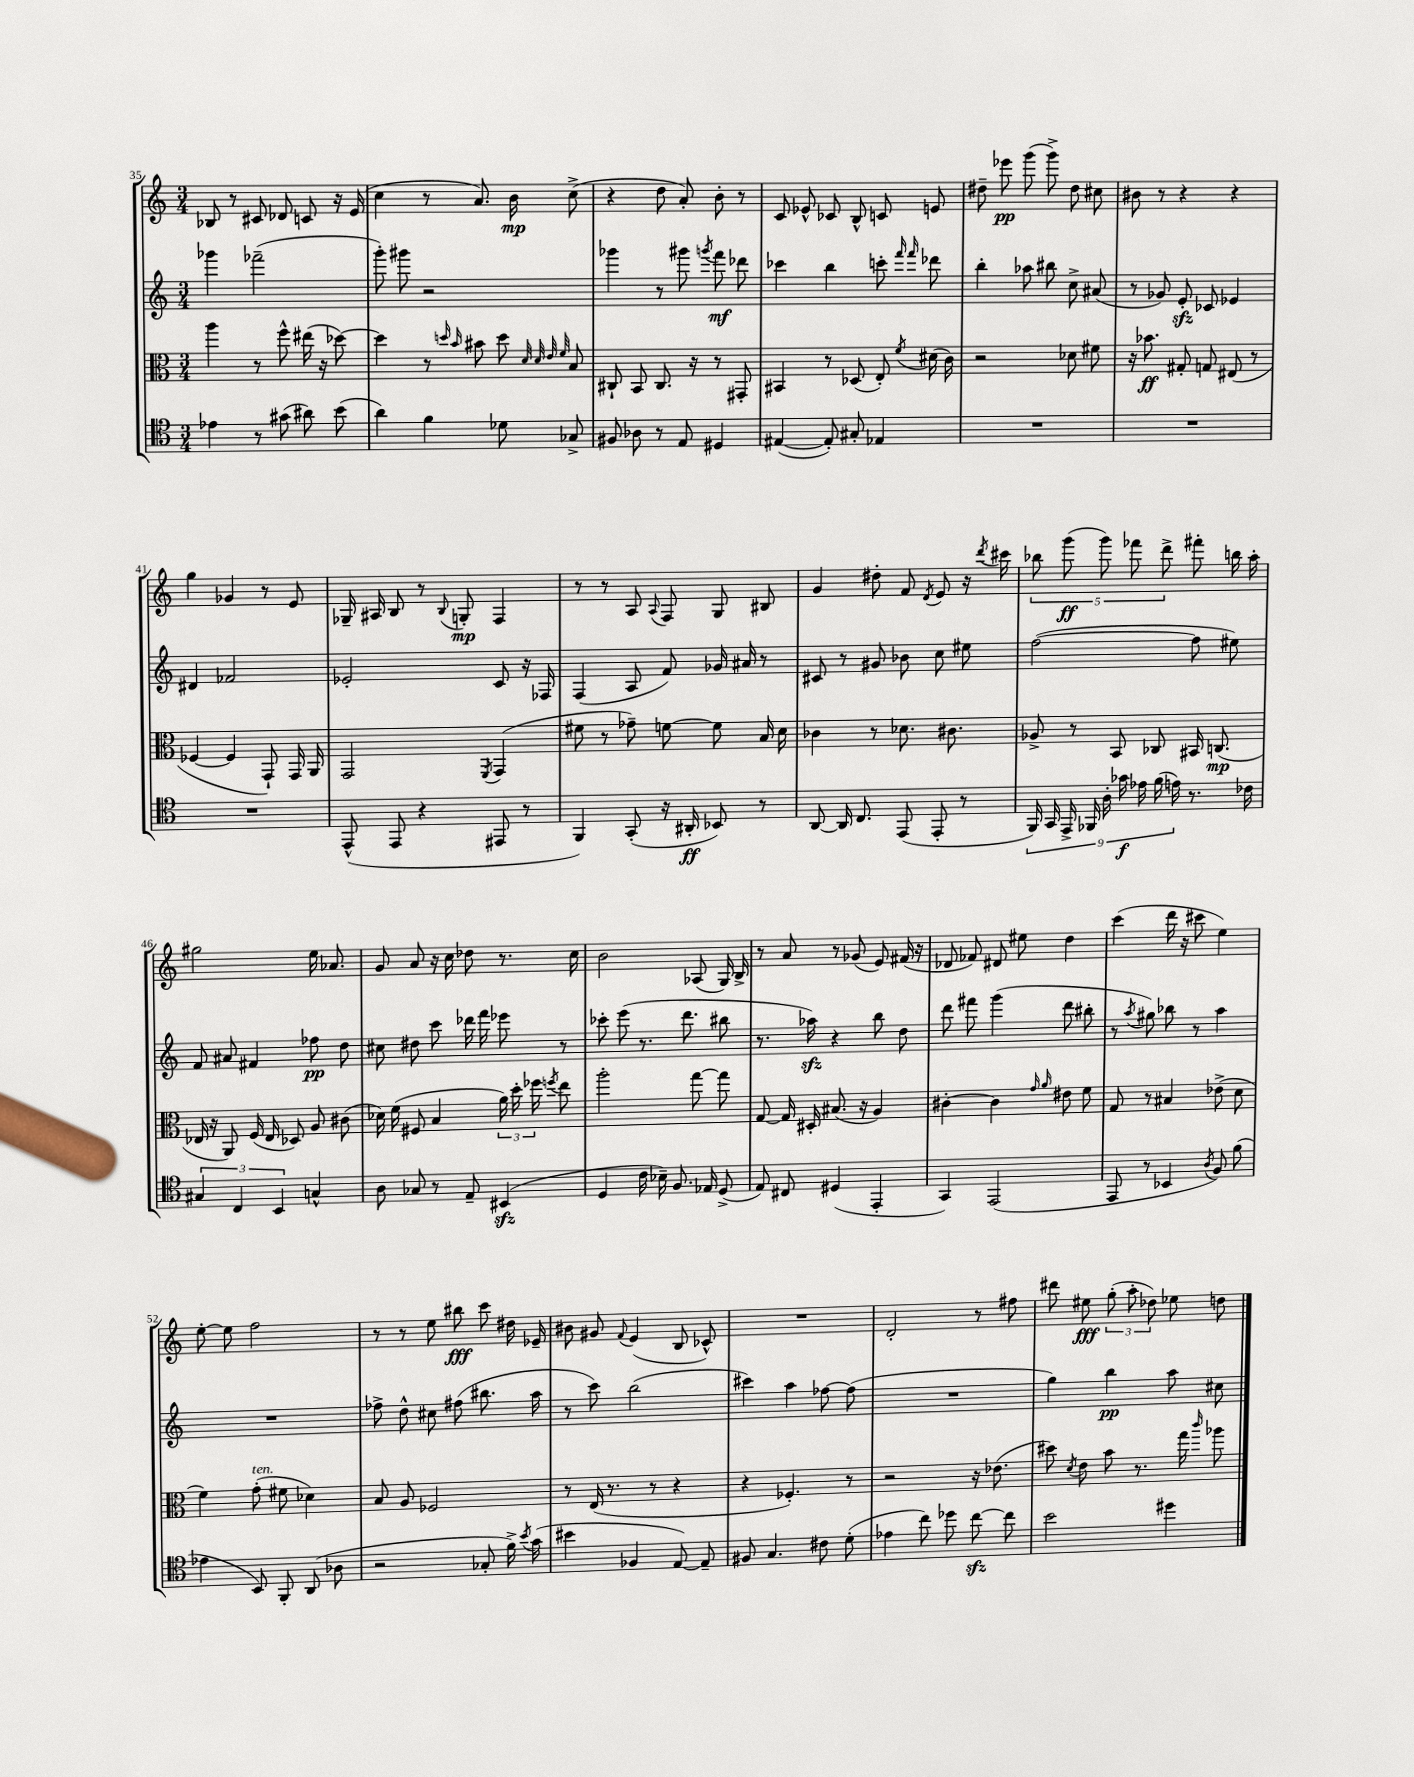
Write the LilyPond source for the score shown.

<<
\new StaffGroup <<
\new Staff = "s0" {
    \clef treble \key c \major \numericTimeSignature \time 3/4
    \autoBeamOff bes8 r8 cis'8 des'8 c'8 r16 e'16( |
    c''4 r8 a'8.) b'16\mp c''8->( |
    r4 d''8 a'8-.) b'8-. r8 |
    c'8 ees'8-^ ces'8 b8-^ c'8 e'8 |
    dis''8-- ees'''8\pp g'''8( g'''8->) dis''8 cis''8 |
    bis'8 r8 r4 r4 |
    g''4 ges'4 r8 e'8 |
    ges16-- ais16 b8 r8 \appoggiatura { b8 } g8-.\mp f4 |
    r8 r8 a8 \appoggiatura { a8 } f8 g8 bis8 |
    g'4 dis''8-. f'8 \acciaccatura { d'8 } e'8 r16 \acciaccatura { d'''8 } cis'''16 |
    \tuplet 5/4 { bes''8 g'''8\ff( g'''8) fes'''8 d'''8-> } fis'''8-. b''16 a''16-. |
    gis''2 e''16 aes'8. |
    g'8 a'8 r16 c''16 des''8 r8. c''16 |
    b'2 aes8( g16) b16-> |
    r8 a'8 r8 ges'8( e'8) fis'16( r16 |
    des'8 fes'8) dis'8 eis''8 d''4 |
    c'''4( d'''16 r16 cis'''8 e''4) |
    e''8~-. e''8 f''2 |
    r8 r8 e''8 bis''8\fff c'''8 dis''16 ees'16-- |
    bis'8 gis'8 \appoggiatura { f'8 } e'4( b8 ces'8-^) |
    R2. |
    d'2-. r8 fis''8 |
    dis'''8 eis''8\fff \tuplet 3/2 { g''8-.( a''8-. des''8) } ees''8 d''8 \bar "|." |
}
\new Staff = "s1" {
    \clef treble \key c \major \numericTimeSignature \time 3/4
    \autoBeamOff ges'''4 fes'''2--( |
    g'''8-.) gis'''8 r2 |
    ges'''4 r8 gis'''8 \acciaccatura { g'''8 } f'''8\mf des'''8 |
    ces'''4 b''4 c'''8-. \grace { f'''16 f'''16 } des'''8 |
    b''4-. aes''8 bis''8 c''8-> ais'8( |
    r8 ges'8) e'8-.\sfz ces'8 ees'4 |
    dis'4 fes'2 |
    ees'2-. c'8 r16 fes16 |
    f4( a8 f'8) ges'16 ais'16 r8 |
    cis'8 r8 gis'8 bes'8 c''8 eis''8 |
    f''2~( f''8 eis''8) |
    f'8 ais'8 fis'4 fes''8\pp d''8 |
    cis''8 dis''8 c'''8 des'''16 f'''16 ees'''8 r8 |
    ces'''8-. e'''8( r8. d'''8. bis''8 |
    r8. aes''16\sfz) r4 b''8 d''8 |
    d'''8 fis'''8 g'''4( d'''8 bis''8-. |
    r8 \acciaccatura { a''8 } gis''8) bes''8 r8 a''4 |
    R2. |
    fes''8-> d''8-^ cis''8 fis''8( bis''8. a''16 |
    r8 c'''8) b''2( |
    cis'''4) a''4 fes''8~ fes''8( |
    R2. |
    g''4) b''4\pp a''8 cis''8 \bar "|." |
}
\new Staff = "s2" {
    \clef alto \key c \major \numericTimeSignature \time 3/4
    \autoBeamOff a''4 r8 f''8-^ eis''16( r16 des''8~) |
    des''4 r8 \grace { d''16 b'16 } bis'8 d''8 \grace { d'32 d'32 e'32 f'32 } b8 |
    cis8-! b,8 cis8. r16 r8 gis,8-. |
    bis,4 r8 des8( e8-.) \acciaccatura { f'8 } dis'16( c'16) |
    r2 des'8 fis'8 |
    r16 bes'8.\ff gis8-. g8 eis8( r8 |
    fes4~ fes4 g,8-!) g,16 a,16 |
    g,2 \acciaccatura { f,8 } g,4( |
    fis'8 r8 ges'8--) f'8~ f'8 b16 d'16 |
    ces'4 r8 des'8. cis'8. |
    aes8-> r8 b,8 ces8 bis,16 c8.\mp( |
    ees16 r16 a,8) f16( ees16 des8) a8 cis'8( |
    des'16) f'16( fis8 b4 \tuplet 3/2 { a'16) d''16-. fes''16 } \acciaccatura { f''8 } e''8 |
    a''2-. g''8~ g''8 |
    g8~ g16 dis16-. bis8.( r16 a4) |
    cis'4~-. cis'4 \grace { g'16 a'16 } eis'8 f'8 |
    g8 r8 bis4 ees'8->( d'8 |
    f'4) g'8-.^\markup { \italic "ten." }( fis'8 des'4) |
    b8 a8 fes2 |
    r8 e16( r8. r8 r4 |
    r4 fes4.-.) r8 |
    r2 r16 ees'8.( |
    dis''8) \acciaccatura { d'8 } e'8 b'8 r8. g''16 \grace { c'''16 } aes''8 \bar "|." |
}
\new Staff = "s3" {
    \clef tenor \key c \major \numericTimeSignature \time 3/4
    \autoBeamOff ees'4 r8 gis'8( ais'8) b'8( |
    a'4) f'4 des'8 ges8-> |
    fis8 aes8 r8 e8 dis4 |
    eis4~( eis8-.) gis8-. ees4 |
    R2. |
    R2. |
    R2. |
    e,8-^( e,8 r4 eis,8 r8 |
    f,4) g,8-.( r16 ais,16-.\ff bes,8) r8 |
    a,8~ a,16 c8. e,8( e,8-. r8 |
    \tuplet 9/8 { f,16) g,16 e,16-> fes,16 a16-. ges'16\f ees'16 f'16( e'16) } r8. ces'16 |
    \tuplet 3/2 { gis4 c4 b,4 } g4-^ |
    a8 ges8 r8 e8-- bis,4\sfz( |
    d4 c'16 bes16--) f8. ees16 d8->( |
    e8) cis8 dis4( e,4-. |
    g,4) e,2( |
    e,8 r8 bes,4 \acciaccatura { a8 } f8) f'8( |
    ees'4 b,8) f,8-. a,8( aes8 |
    r2 ges8-. f'16->) \acciaccatura { b'8 } g'16( |
    bis'4 fes4 e8~) e8-- |
    fis8 g4. cis'8 d'8-.( |
    ees'4 c''8) des''8 c''8~\sfz c''8 |
    b'2 dis''4 \bar "|." |
}
>>
>>
\layout { \context { \Score currentBarNumber = #35 } }
